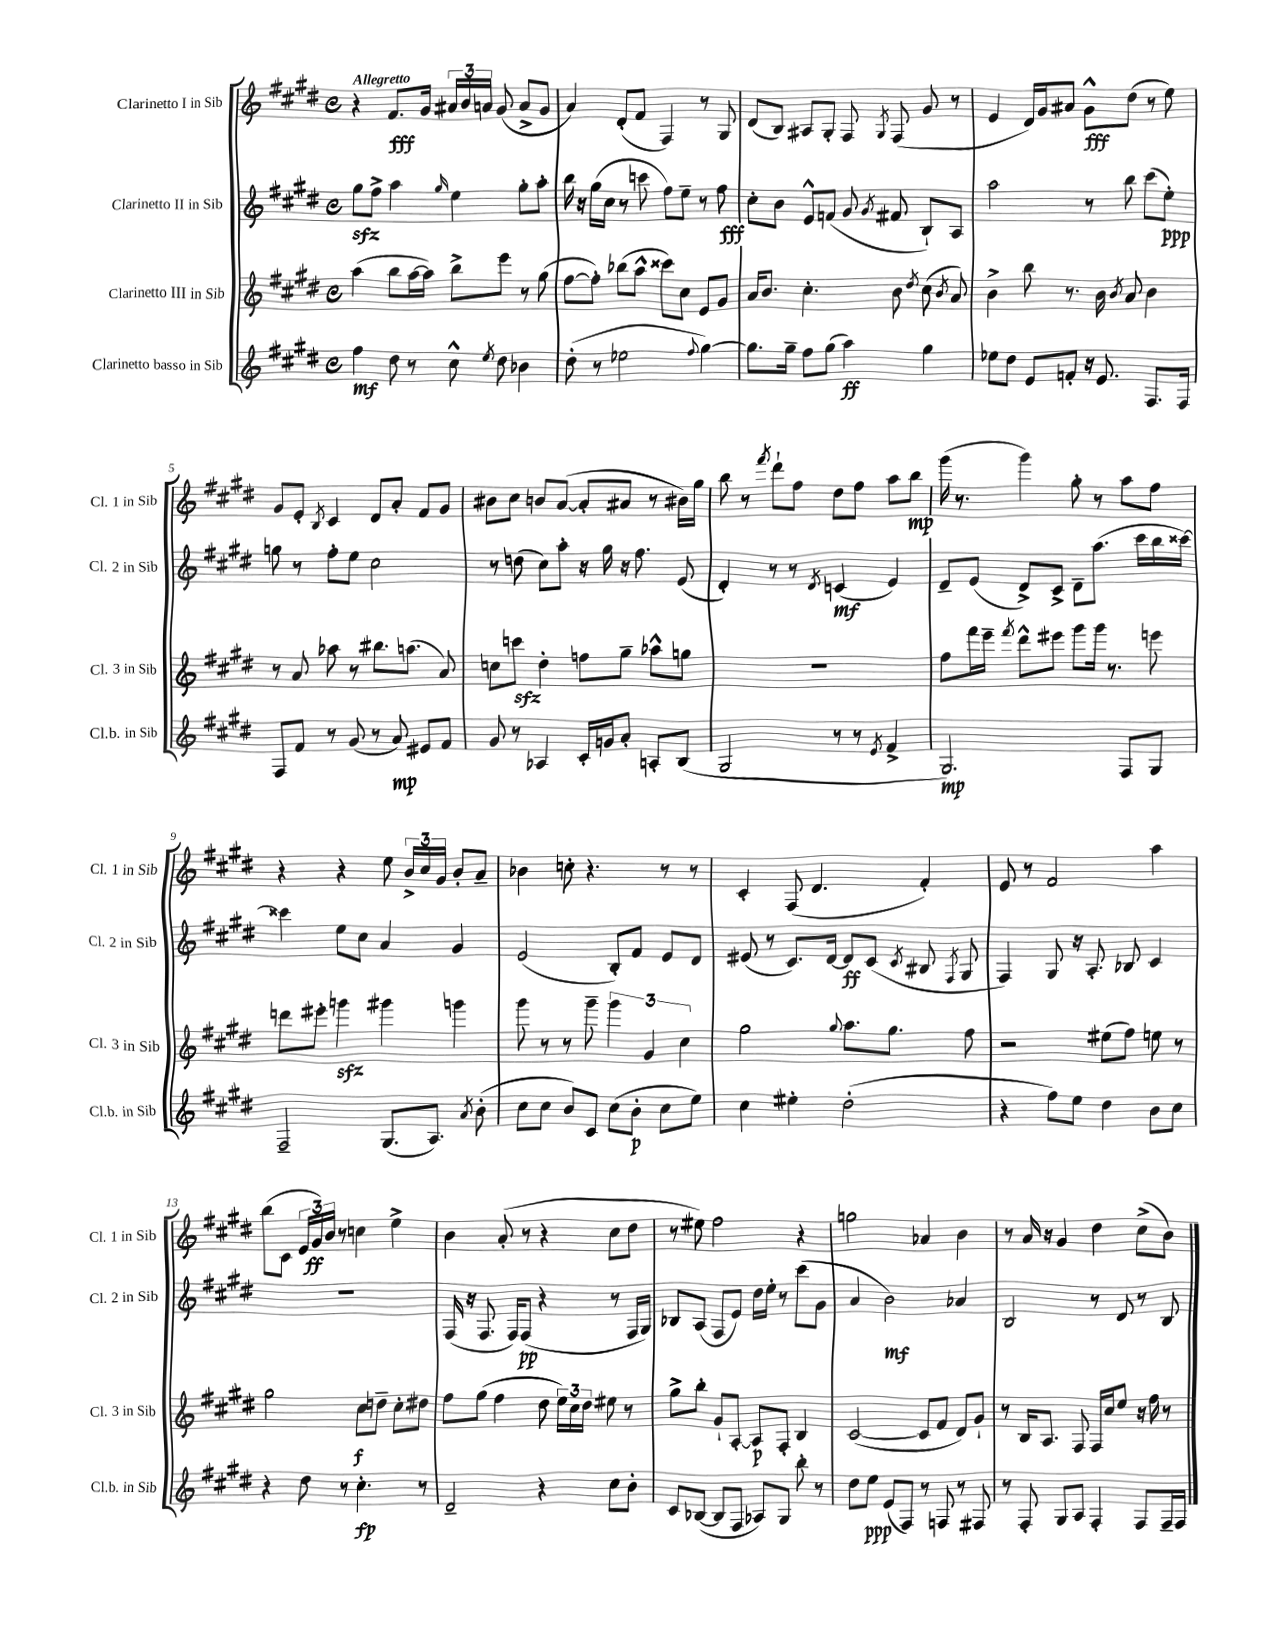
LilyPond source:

<<
\new StaffGroup <<
\new Staff = "s0" \with { instrumentName = "Clarinetto I in Sib" shortInstrumentName = "Cl. 1 in Sib" } {
    \clef treble \key e \major \defaultTimeSignature \time 4/4 \tempo "Allegretto"
    \autoBeamOff r4 fis'8.[\fff gis'16] \tuplet 3/2 { ais'16[ b'16 a'16] } gis'8( a'8[-> gis'8] |
    a'4) dis'8[-.( fis'8] fis4) r8 gis8 |
    dis'8[( b8]) ais8[ gis8]-. fis8 \acciaccatura { gis8 } fis8( gis'8 r8 |
    e'4 dis'16[) gis'16 ais'8] gis'8[-^\fff dis''8]( r8 e''8) |
    gis'8[ e'8]-. \acciaccatura { b8 } cis'4 dis'8[ a'8]-. fis'8[ gis'8] |
    bis'8[ cis''8] b'8[ a'8]~( a'8[-. ais'8] r8 bis'16[) gis''16] |
    b''8 r8 \acciaccatura { fis'''8 } dis'''8[-! fis''8] dis''8[ fis''8] a''8[ b''8]\mp |
    gis'''16( r8. gis'''4) gis''8-. r8 a''8[ fis''8] |
    r4 r4 e''8 \tuplet 3/2 { b'16[-> cis''16 gis'16] } b'8[-. a'8]-- |
    bes'4 c''8-. r4. r8 r8 |
    cis'4-. fis8( dis'4. fis'4-.) |
    e'8 r8 fis'2 a''4 |
    b''8[( cis'8] \tuplet 3/2 { e'16[ gis'16\ff) b'16] } r8 c''4 e''4-> |
    b'4 a'8-.( r8 r4 cis''8[ dis''8] |
    r8 eis''8) fis''2 r4 |
    g''2 aes'4 b'4 |
    r8 a'16 r16 gis'4 dis''4 cis''8[->( b'8]) \bar "|." |
}
\new Staff = "s1" \with { instrumentName = "Clarinetto II in Sib" shortInstrumentName = "Cl. 2 in Sib" } {
    \clef treble \key e \major \defaultTimeSignature \time 4/4
    \autoBeamOff gis''8[\sfz fis''8]-> a''4 \grace { gis''16 } e''4 gis''8[-. a''8]-. |
    b''16 r16 gis''16[( cis''16] r8 c'''8 fis''8[) e''8]-- r8 fis''8\fff |
    cis''8[-. b'8] e'8[-^ f'8]( gis'8 \acciaccatura { gis'8 } fis'8 b8[-!) a8] |
    a''2 r8 b''8 cis'''8[( e''8]-.\ppp) |
    g''8 r8 fis''8[-. e''8] cis''2 |
    r8 d''8( cis''8[) a''8]-. r16 gis''16 r16 fis''8. e'8( |
    dis'4-.) r8 r8 \acciaccatura { dis'8 } c'4\mf( e'4) |
    dis'8[-- e'8]( dis'8[->) cis'8]-> dis'8[-- a''8.]( cis'''16[ b''16 cisis'''16]~) |
    cisis'''4 e''8[ cis''8] a'4 gis'4 |
    e'2( b8[-.) fis'8] e'8[ dis'8] |
    eis'8( r8 cis'8.[) dis'16]~ dis'8[\ff cis'8]( \acciaccatura { cis'8 } bis8 \acciaccatura { fis8 } gis8 |
    fis4) gis8 r16 a8.-. bes8 cis'4 |
    R1 |
    fis16( r16 fis8. fis16[) fis8]\pp( r4 r8 fis16[ gis16]) |
    bes8[ a8]( fis8[ e'8]) dis''16[ e''16]-. r8 cis'''8[( gis'8] |
    a'4 b'2\mf) aes'4 |
    b2 r8 dis'8 r8 b8 \bar "|." |
}
\new Staff = "s2" \with { instrumentName = "Clarinetto III in Sib" shortInstrumentName = "Cl. 3 in Sib" } {
    \clef treble \key e \major \defaultTimeSignature \time 4/4
    \autoBeamOff a''4( b''8[ a''16~ a''16]) b''8[-> e'''8] r8 gis''8( |
    fis''8[~ fis''8]-.) bes''8[( a''8]-^ cisis'''8[) cis''8] e'8[ gis'8] |
    a'16[ b'8.] cis''4.-. b'8 \acciaccatura { dis''8 } cis''8( \acciaccatura { b'8 } a'8) |
    b'4-> b''8 r8. b'16 \acciaccatura { b'8 } a'8 b'4 |
    r8 a'8 aes''8 r8 bis''8.[ a''8.]( a'8) |
    c''8[ c'''8]\sfz dis''4-. f''8[ gis''8]-- aes''8[-^ g''8] |
    R1 |
    fis''8[ fis'''16 e'''16]-- \acciaccatura { fis'''8 } dis'''8[-^ eis'''8] gis'''8[ gis'''16] r8. e'''8 |
    d'''8[ eis'''8]-. g'''4\sfz gis'''4 g'''4 |
    gis'''8 r8 r8 gis'''8-- \tuplet 3/2 { gis'''4 gis'4 cis''4 } |
    gis''2 \appoggiatura { gis''8 } a''8.[ gis''8.] fis''8 |
    r2 eis''8[( fis''8]) e''8 r8 |
    gis''2 cis''8[\f d''8]-- cis''8[-. dis''8] |
    fis''8[ gis''8]( fis''4 dis''8 \tuplet 3/2 { e''16[) cis''16 dis''16] } eis''8 r8 |
    gis''8[-> b''8]-. gis'8[-! a8]~-. a8[\p fis8]-. b4 |
    cis'2~( cis'8[ fis'8] dis'8[) gis'8]-! |
    r8 b16[ a8.] fis8 fis16[ cis''16 e''8] r16 fis''16 r8 \bar "|." |
}
\new Staff = "s3" \with { instrumentName = "Clarinetto basso in Sib" shortInstrumentName = "Cl.b. in Sib" } {
    \clef treble \key e \major \defaultTimeSignature \time 4/4
    \autoBeamOff fis''4\mf dis''8 r8 cis''8-^ \acciaccatura { e''8 } dis''8 bes'4 |
    dis''8-.( r8 ees''2 \appoggiatura { fis''8 } gis''4~) |
    gis''8.[ gis''16]-- fis''8[ gis''8]( a''4\ff) gis''4 |
    ees''8[ dis''8] e'8[ f'8]-. r16 e'8. fis8.[ fis16] |
    fis8[ fis'8] r8 gis'8( r8 a'8\mp) eis'8[ fis'8] |
    gis'8 r8 aes4 cis'16[-. g'16 a'8]-. a8[-. b8]( |
    gis2 r8 r8 \acciaccatura { e'8 } fis'4-> |
    gis2.\mp) fis8[ gis8] |
    fis2-- gis8.[( a8.]) \acciaccatura { a'8 } b'8-.( |
    cis''8[ cis''8] b'8[) cis'8] cis''8[( b'8]-.\p cis''8[ e''8]) |
    cis''4 eis''4-. dis''2-.( |
    r4 fis''8[) e''8] dis''4 b'8[ cis''8] |
    r4 dis''8 r8 cis''4.-.\fp r8 |
    dis'2-- r4 cis''8[ b'8]-. |
    cis'8[ bes8]~( bes8[ fis8] aes8[) gis8] b''8-. r8 |
    dis''8[ e''8]\ppp e'8[( fis8]) r8 f8 r8 fis8 |
    r8 fis8-. gis8[ a8] fis4-. fis8[ fis16-- fis16] \bar "|." |
}
>>
>>
